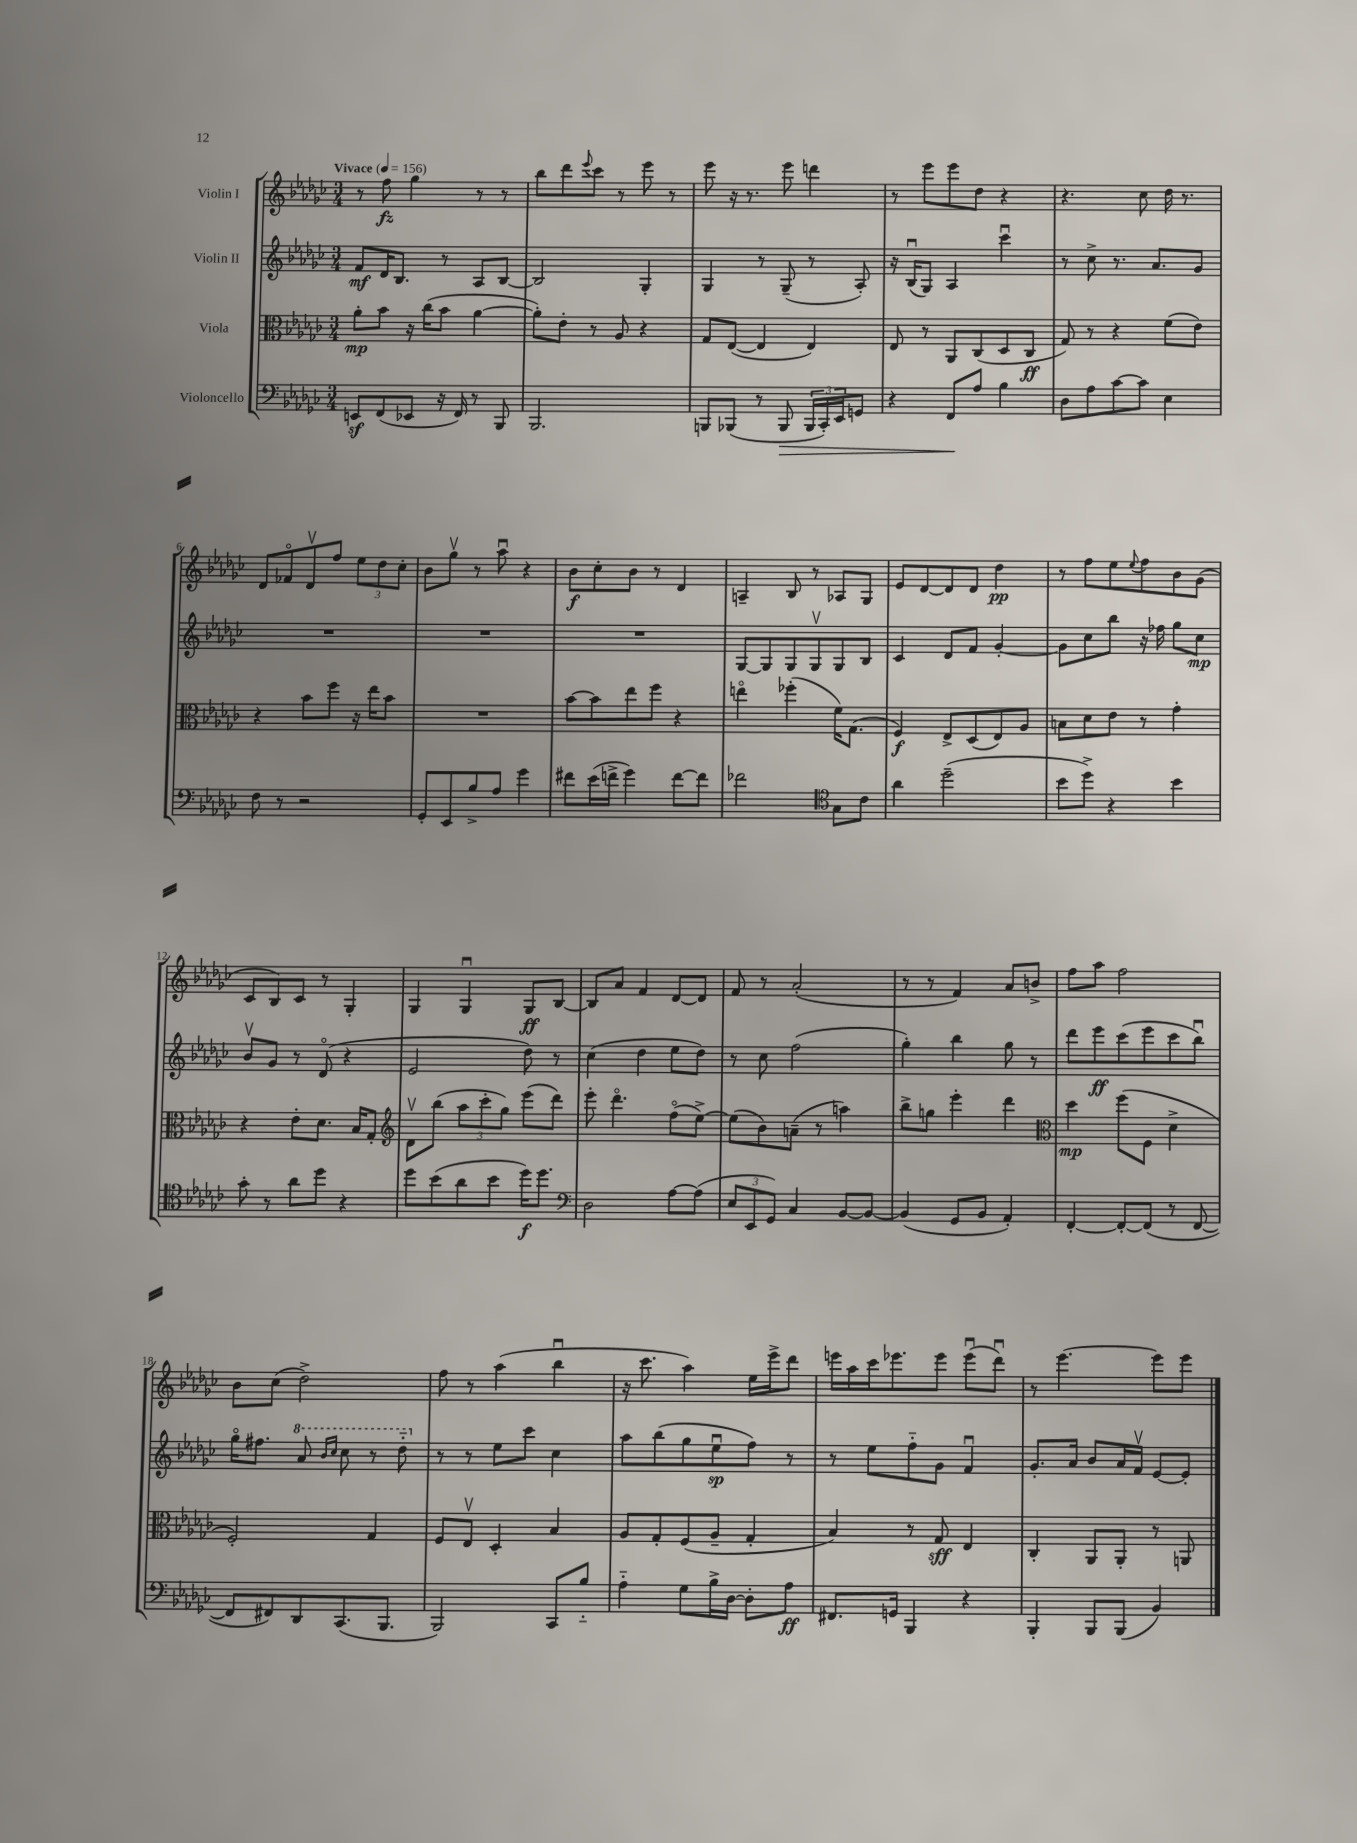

**kern	**kern	**kern	**kern
*staff4	*staff3	*staff2	*staff1
*clefF4	*clefC3	*clefG2	*clefG2
*k[b-e-a-d-g-c-]	*k[b-e-a-d-g-c-]	*k[b-e-a-d-g-c-]	*k[b-e-a-d-g-c-]
*M3/4	*M3/4	*M3/4	*M3/4
*MM156	*MM156	*MM156	*MM156
8EE	8a-'	8f	8r
(8FF	8b-	16d-	8ff
.	.	8.B-	.
8EE-	16r	.	4gg-
.	(16cc-	.	.
16r	8b-	8r	.
16FF)	.	.	.
8r	[4a-	8A-	8r
8BBB-	.	[8B-	8r
=	=	=	=
2.BBB-	8a-'])	2B-]	8bb-
.	8e-'	.	8ddd-
.	.	.	8qqeee-
.	8r	.	8ccc-
.	8A-	.	8r
.	4r	4G-'	8eee-
.	.	.	8r
=	=	=	=
8BBB	8G-	4G-	8eee-
(8BBB-	([8E-	.	16r
.	.	.	8.r
8r	4E-]	8r	.
8BBB-	.	(8G-~	8eee-
24BBB-	4E-)	8r	4ddd
24CC-')	.	.	.
24EE-	.	.	.
8GG	.	8A-')	.
=	=	=	=
4r	8E-	16r	8r
.	.	(16B-u	.
.	8r	8G-)	8eee-
8FF	8AA-	4A-	8eee-
8A-	(8C-	.	8dd-
4B-	8D-	4ccc-u	4r
.	8C-	.	.
=	=	=	=
8D-	8G-)	8r	4.r
8A-	8r	8cc-^	.
[8c-	4r	8.r	.
8c-]	.	.	8cc-
.	.	8.a-	.
4E-	(8f	.	16dd-
.	.	.	8.r
.	8e-)	8g-	.
=	=	=	=
8F	4r	2.r	8d-
8r	.	.	8f-o
2r	8b-	.	8d-v
.	8ff	.	8ff
.	16r	.	12ee-
.	16ee-	.	.
.	.	.	12dd-
.	8b-	.	.
.	.	.	12cc-'
=	=	=	=
8GG-'	2.r	2.r	8b-
8EE-	.	.	8gg-v
8B-^	.	.	8r
8A-	.	.	8aa-u
4g-	.	.	4r
=	=	=	=
8f#	[8b-	2.r	8b-
(16e-	8b-]	.	8cc-'
16f^	.	.	.
4g-)	8ee-	.	8b-
.	8ff	.	8r
[8f	4r	.	4d-
8f]	.	.	.
=	=	=	=
2f-	4eeo	[8G-	4A~
.	.	8G-]	.
.	(4ff-'	8G-	8B-
.	.	8G-v	8r
*clefC4	*	*	*
8G-	16f)	8G-	8A-
.	(8.G-	.	.
8c-	.	8B-	8G-
=	=	=	=
4a-	4F)	4c-	8e-
.	.	.	[8d-
(2dd-~	8E-^	8d-	8d-]
.	(8D-	8f	8d-
.	8E-)	[4g-'	4dd-
.	8A-	.	.
=	=	=	=
8b-	8B	8g-]	8r
8dd-^)	8d-	8cc-	8ff
4r	8e-	8bb-	8ee-
.	.	.	8qqee-
.	8r	16r	8ff
.	.	16ff-	.
4b-	4g-'	8gg-	8b-
.	.	8cc-	(8g-
=	=	=	=
8g-'	4r	8b-v	8c-
8r	.	8g-	8B-)
8a-	8e-'	8r	8c-
8dd-	8.d-	(8d-o	8r
4r	.	4r	4G-'
.	16B-	.	.
.	8G-'	.	.
=	=	=	=
*	*clefG2	*	*
8dd-	8d-v	2e-	4G-
(8b-	(8bb-	.	.
8a-	12aa-	.	4G-u
.	12ccc-'	.	.
8b-	.	.	.
.	12gg-)	.	.
16dd-)	(8eee-	8dd-)	8G-
8.dd-	.	.	.
.	8ddd-)	8r	[8B-
=	=	=	=
*clefF4	*	*	*
2D-	8eee-'	(4cc-	8B-]
.	4.ddd-o	.	8a-
.	.	4dd-	4f
[8A-	(8ffo	8ee-	[8d-
(8A-]	[8ee-^)	8dd-)	8d-]
=	=	=	=
12E-	(8ee-]	8r	8f
12EE-	.	.	.
.	8b-)	8cc-	8r
12GG-)	.	.	.
4C-	(8a~	(2ff	(2a-'
.	8r	.	.
[8BB-	4aa)	.	.
8BB-_	.	.	.
=	=	=	=
(4BB-]	8bb-^	4gg-')	8r
.	8gg	.	8r
8GG-	4eee-'	4bb-	4f)
8BB-	.	.	.
4AA-')	4ddd-	8gg-	8a-
.	.	8r	8b^
=	=	=	=
*	*clefC3	*	*
[4FF'	4dd-	8ddd-	8ff
.	.	8eee-	8aa-
8FF'_	(8ff	(8ccc-	2ff
(8FF]	8F	8eee-	.
8r	4d-^	8ccc-	.
[8FF	.	8bb-u)	.
=	=	=	=
8FF]	2F')	16gg-o	8b-
.	.	8.ff#	.
8FF#)	.	.	(8cc-
8DD-	.	8aa-	2dd-^)
.	.	16qqbb-	.
.	.	16qqccc-	.
(8.CC-	.	8ccc-	.
.	4G-	8r	.
8.BBB-	.	.	.
.	.	8ddd-'~	.
=	=	=	=
2BBB-)	8F	8r	8ff
.	8E-v	8r	8r
.	4D-'	8ee-	(4aa-
.	.	8ccc-	.
8CC-	4B-	4cc-	4bb-u
8B-'~	.	.	.
=	=	=	=
4A-'~	8A-	8aa-	16r
.	.	.	8.ccc-
.	8G-'	(8bb-	.
8G-	(8F	8gg-	4aa-)
16B-^	8A-~	8ee-u	.
[16D-	.	.	.
8D-']	4G-'	8ff)	16ee-
.	.	.	16eee-^
8A-	.	8r	8ddd-
=	=	=	=
8.FF#	4B-)	8r	16eee
.	.	.	16aa-
.	.	8ee-	16ccc-
16GG	.	.	8.eee-
4BBB-	8r	8ff'~	.
.	8G-	8g-	8eee-
4r	4E-	4fu	(8eee-u
.	.	.	8ddd-u)
=	=	=	=
4BBB-'	4C-'	8.g-'	8r
.	.	.	[4.eee-
.	.	16a-	.
8BBB-	8AA-	8b-	.
(8BBB-	8AA-'	16a-	.
.	.	16fv	.
4BB-)	8r	[8e-	8eee-]
.	8AA	8e-']	8eee-
==	==	==	==
*-	*-	*-	*-
